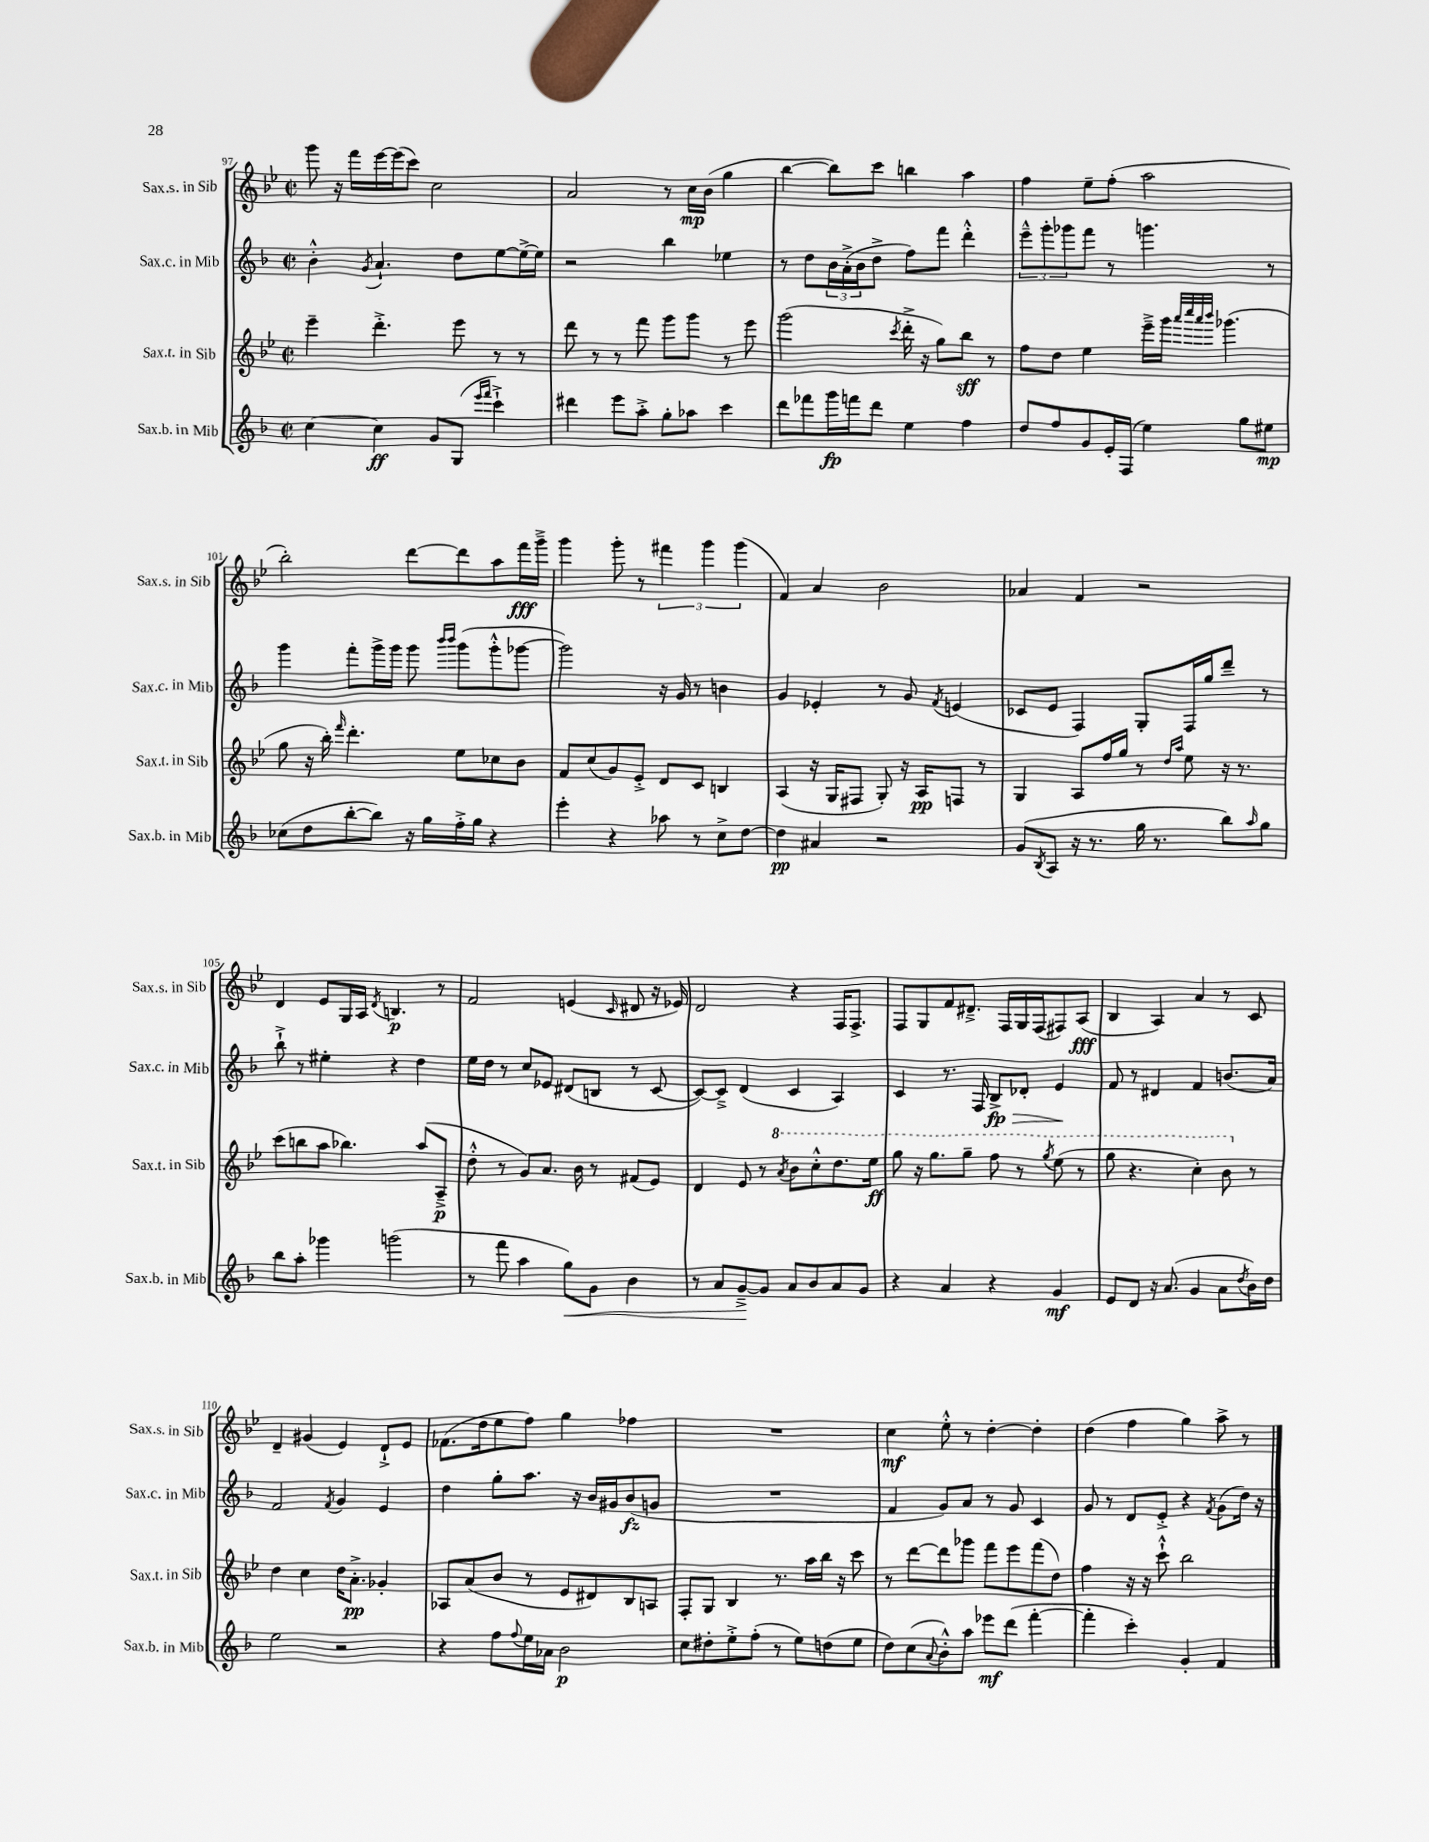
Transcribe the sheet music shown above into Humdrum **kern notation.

**kern	**kern	**kern	**kern
*staff4	*staff3	*staff2	*staff1
*clefG2	*clefG2	*clefG2	*clefG2
*k[b-]	*k[b-e-]	*k[b-]	*k[b-e-]
*M2/2	*M2/2	*M2/2	*M2/2
*met(c|)	*met(c|)	*met(c|)	*met(c|)
[4cc	4eee-~	4b-'^^	8ggg
.	.	.	16r
.	.	.	16fff
.	.	8qg	.
4cc]	4.ddd'^	4.a`	[16eee-
.	.	.	(16eee-]
.	.	.	8ccc)
8g	.	.	2cc
(8G	8eee-	8dd	.
16qqeee	.	.	.
16qqfff	.	.	.
4ccc`^)	8r	[8ee	.
.	8r	16ee^_	.
.	.	16ee]	.
=	=	=	=
4ddd#	8ddd	2r	2a
.	8r	.	.
8eee	8r	.	.
8aa'^	8fff	.	.
8gg'	8ggg	4bb-	8r
8aa-	8ggg	.	16cc
.	.	.	(16b-
4ccc	8r	4ee-	4gg
.	8eee-	.	.
=	=	=	=
8ddd	(2ggg	8r	[4bb-
8fff-	.	8dd	.
16ggg	.	24b-	8bb-])
.	.	(24a'^	.
16fff	.	.	.
.	.	24b-	.
8ddd	.	8dd^	8ccc
.	8qccc	.	.
4ee	16ddd'^	8ff)	4bb
.	16r	.	.
.	8gg)	8fff	.
4ff	8bb-	4ddd'^^	4aa
.	8r	.	.
=	=	=	=
8dd	8ff	12eee~^^	4ff
.	.	12ggg'	.
8ff	8dd	.	.
.	.	12ggg-	.
8g	4ee-	8fff	8ee-~
16e'	.	8r	(8ff'
(16F	.	.	.
4ee)	16eee-~^	4.ggg	2aa
.	16ggg	.	.
.	32qqaaa	.	.
.	32qqcccc	.	.
.	32qqaaa	.	.
.	32qqbbb-	.	.
.	(4.ggg-	.	.
8gg	.	.	.
8ee#	.	8r	.
=	=	=	=
(8cc-	8gg	4ggg	2bb-')
8dd	16r	.	.
.	16bb-')	.	.
.	16qqfff	.	.
[8bb-'	4.ddd'	8fff'	.
8bb-])	.	16ggg^	.
.	.	16ggg	.
16r	.	8ggg	[8ddd
16gg	.	.	.
.	.	16qqbbb-	.
.	.	16qqbbb-	.
16ff'^	8ee-	(8ggg	8ddd]
16gg	.	.	.
4r	8cc-	8ggg'^^	8aa
.	8b-	[8ggg-	16fff
.	.	.	16ggg~^
=	=	=	=
4eee'	8f	2ggg-])	4ggg
.	(8cc	.	.
4r	8g)	.	8ggg'
.	8e-'^	.	8r
8aa-	8d	16r	6fff#
.	.	16g	.
8r	8c	8r	.
.	.	.	6ggg
8cc^	4B	4b	.
.	.	.	(6ggg
[8dd	.	.	.
=	=	=	=
4dd]	(4A	4g	4f)
4a#	16r	4e-'	4a
.	16G	.	.
.	8F#	.	.
2r	8G')	8r	2b-
.	16r	8g	.
.	16A	.	.
.	.	8qf	.
.	8F	(4e	.
.	8r	.	.
=	=	=	=
(8g	4G	8c-	4a-
8qB-	.	.	.
8A	.	8e	.
16r	8A	4F)	4f
8.r	.	.	.
.	16ff	.	.
.	16gg	.	.
16gg	8r	8G'	2r
8.r	.	.	.
.	16qqdd	.	.
.	16qqaa	.	.
.	8ee-	16F	.
.	.	16gg	.
8bb-)	16r	8ddd~	.
.	8.r	.	.
16qqaa	.	.	.
8gg	.	8r	.
=	=	=	=
8bb-	(8ccc	8bb-`^	4d
8aa'	8bb	8r	.
4ggg-	8aa	4ee#'	8e-
.	4.bb-)	.	16G
.	.	.	16A
.	.	.	8qd
(2ggg	.	4r	4.B
.	(8aa	4dd	.
.	8A~^	.	8r
=	=	=	=
8r	8dd'^^	16ee	2f
.	.	16dd	.
8fff	8r	8r	.
4aa	8g)	8cc	.
.	8.a	8e-	.
8gg)	.	(8d#	(4e
.	16b-	.	.
8g	8r	8B	.
.	.	.	16qqc
4b-	(8f#	8r	8d#
.	8e-)	[8c	16r
.	.	.	16e-)
=	=	=	=
8r	4d	8c_)	2d
8a	.	8c~^]	.
[8g~^	8e-	(4d	.
8g]	8r	.	.
.	8qaa	.	.
8a	8bb-	4c	4r
8b-	8ccc'^^	.	.
8a	8.ddd	4A)	16F
.	.	.	8.F^
8g	.	.	.
.	16eee-	.	.
=	=	=	=
4r	8ggg	4c	8F
.	16r	.	8G
.	8.ggg	.	.
4a	.	8.r	8f
.	8ggg~	.	8.d#~^
.	.	16F	.
4r	8fff	8B-^	.
.	.	.	16F
.	8r	8d-'	16G
.	.	.	(16F
.	8qggg	.	.
4g	(8eee-	4e	8F#)
.	8r	.	(8A
=	=	=	=
8e	8ggg	8f	4B-
8d	4.r	8r	.
16r	.	4d#	4A)
(8.a	.	.	.
4g	4ccc')	4f	4a
8a	8bb-	(8.b	8r
8qdd	.	.	.
16b-)	8r	.	8c
16dd	.	16a)	.
=	=	=	=
2ee	4dd	2f	4d~
.	4cc	.	(4g#
.	.	8qf	.
2r	16dd	4g	4e-)
.	8.a'^	.	.
.	4g-'	4e	8d`^
.	.	.	8e-
=	=	=	=
4r	8A-	4dd	(8.f-
.	(8a	.	.
.	.	.	16dd
8ff	8b-	8gg'	8ee-
8qqff	.	.	.
16ee	8r	8.aa	8ff)
16a-	.	.	.
2b-	8e-	.	4gg
.	.	16r	.
.	8d#)	16b-	.
.	.	16g#	.
.	8B-	(8b-	4ff-
.	8A	8g	.
=	=	=	=
8cc	8F'	1r	1r
8dd#'	8G	.	.
8ee'^	4B-	.	.
(8ff'	.	.	.
8r	8.r	.	.
8ee)	.	.	.
.	16aa	.	.
(8dd	16bb-	.	.
.	16r	.	.
8ee	8ccc	.	.
=	=	=	=
8dd)	8r	4f	4cc
(8cc	[8ddd	.	.
8qqa	.	.	.
8b-'^^)	8ddd]	8g)	8ee-'^^
8aa	8ggg-	8a	8r
8eee-	8fff	8r	[4dd'
(8ddd	8eee-	8g	.
[4fff'	(8fff	4c	4dd']
.	8dd)	.	.
=	=	=	=
4fff']	4ff	8g	(4dd
.	.	8r	.
4ccc')	16r	8d	4ff
.	16r	.	.
.	8ccc`^^	8e'^	.
4g'	2bb-	4r	4gg)
.	.	8qf	.
4f	.	(8g	8aa^
.	.	16dd)	8r
.	.	16r	.
==	==	==	==
*-	*-	*-	*-
